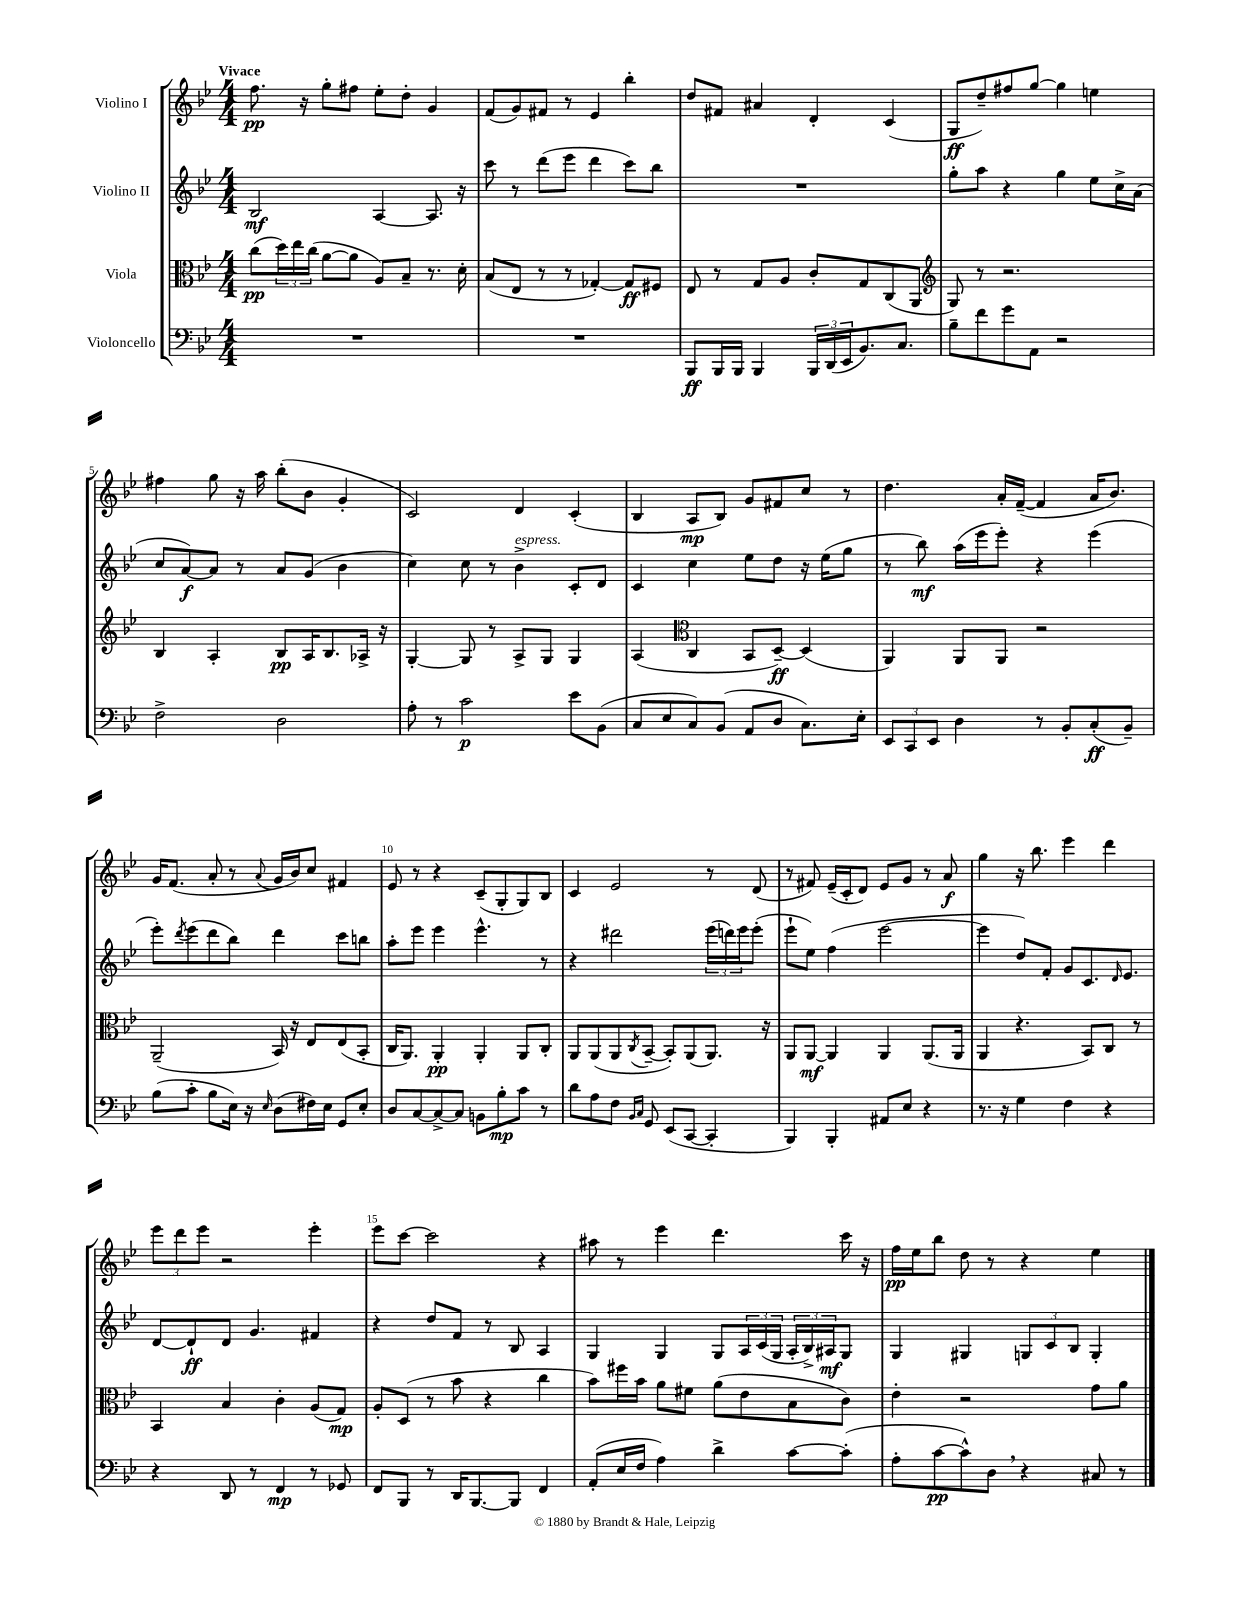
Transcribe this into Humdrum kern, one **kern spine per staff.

**kern	**dynam	**kern	**dynam	**kern	**dynam	**kern	**dynam
*part4	*part4	*part3	*part3	*part2	*part2	*part1	*part1
*staff4	*staff4	*staff3	*staff3	*staff2	*staff2	*staff1	*staff1
*I"Violoncello	*	*I"Viola	*	*I"Violino II	*	*I"Violino I	*
*clefF4	*	*clefC3	*	*clefG2	*	*clefG2	*
*k[b-e-]	*	*k[b-e-]	*	*k[b-e-]	*	*k[b-e-]	*
*M4/4	*	*M4/4	*	*M4/4	*	*M4/4	*
=1	=1	=1	=1	=1	=1	=1	=1
!	!	!	!	!	!	!LO:TX:a:B:t=Vivace	!
1r	.	(8cc\L	pp	2B-/	mf	8.ff\	pp
.	.	24dd\L)	.	.	.	.	.
.	.	24ee-\	.	.	.	.	.
.	.	.	.	.	.	16r	.
.	.	(24cc\JJ	.	.	.	.	.
.	.	[8a\L	.	.	.	8gg'\L	.
.	.	8a\J]	.	.	.	8ff#X\J	.
.	.	8A/L)	.	[4A/	.	8ee-'\L	.
.	.	8B-~/J	.	.	.	8dd'\J	.
.	.	8.r	.	8.A/]	.	4g/	.
.	.	16d'\	.	16r	.	.	.
=2	=2	=2	=2	=2	=2	=2	=2
1r	.	(8B-/L	.	8ccc\	.	(8f/L	.
.	.	8E-/J	.	8r	.	8g/)	.
.	.	8r	.	(8ddd\L	.	8f#X/J	.
.	.	8r	.	8eee-\J	.	8r	.
.	.	[4G-X'/)	.	4ddd\	.	4e-/	.
.	.	8G-/L]	ff	8ccc\L)	.	4bb-'\	.
.	.	8F#X/J	.	8bb-\J	.	.	.
=3	=3	=3	=3	=3	=3	=3	=3
8BBB-/L	ff	8E-/	.	1r	.	8dd/L	.
16BBB-/L	.	8r	.	.	.	8f#X/J	.
16BBB-/JJ	.	.	.	.	.	.	.
4BBB-/	.	8G/L	.	.	.	4a#X/	.
.	.	8A/J	.	.	.	.	.
24BBB-/LL	.	8c'/L	.	.	.	4d'/	.
(24DD/	.	.	.	.	.	.	.
24EE-/J	.	.	.	.	.	.	.
8.BB-/)	.	8G/	.	.	.	.	.
.	.	(8C/	.	.	.	(4c/	.
8.C/J	.	.	.	.	.	.	.
.	.	8AA/J	.	.	.	.	.
=4	=4	=4	=4	=4	=4	=4	=4
*	*	*clefG2	*	*	*	*	*
8B-~\L	.	8G/)	.	8gg'\L	.	8G/L	ff
8f\	.	8r	.	8aa\J	.	8dd~/)	.
8g\	.	2.r	.	4r	.	8ff#X/	.
8AA\J	.	.	.	.	.	[8gg/J	.
2r	.	.	.	4gg\	.	4gg\]	.
.	.	.	.	8ee-\L	.	4een\	.
.	.	.	.	16cc^\L	.	.	.
.	.	.	.	(16a\JJ	.	.	.
!!LO:LB:g=z
=5	=5	=5	=5	=5	=5	=5	=5
2F^\	.	4B-/	.	8cc/L	.	4ff#X\	.
.	.	.	.	[8a/)	f	.	.
.	.	4A'/	.	8a/J]	.	8gg\	.
.	.	.	.	8r	.	16r	.
.	.	.	.	.	.	16aa\	.
2D\	.	8B-/L	pp	8a/L	.	(8bb-'\L	.
.	.	16A/K	.	(8g/J	.	8b-\J	.
.	.	8.B-/	.	.	.	.	.
.	.	.	.	4b-\	.	4g'/	.
.	.	16A-X^/Jk	.	.	.	.	.
.	.	16r	.	.	.	.	.
=6	=6	=6	=6	=6	=6	=6	=6
8A'\	.	[4G'/	.	4cc\)	.	2c/)	.
8r	.	.	.	.	.	.	.
2c\	p	8G/]	.	8cc\	.	.	.
.	.	8r	.	8r	.	.	.
!	!	!	!	!LO:TX:a:i:t=espress.	!	!	!
.	.	8A^/L	.	4b-^\	.	4d/	.
.	.	8G/J	.	.	.	.	.
8e-\L	.	4G/	.	8c'/L	.	(4c'/	.
(8BB-\J	.	.	.	8d/J	.	.	.
=7	=7	=7	=7	=7	=7	=7	=7
8C/L	.	(4A/	.	4c/	.	4B-/	.
8E-/	.	.	.	.	.	.	.
*	*	*clefC3	*	*	*	*	*
8C/)	.	4C/	.	4cc\	.	8A/L	mp
(8BB-/J	.	.	.	.	.	8B-/J)	.
8AA/L	.	8BB-/L	.	8ee-\L	.	8g/L	.
8D/J	.	[8D~/J)	ff	8dd\J	.	8f#X/	.
8.C\L)	.	(4D/]	.	16r	.	8cc/J	.
.	.	.	.	(16ee-\KL	.	.	.
.	.	.	.	8gg\J	.	8r	.
16E-'\Jk	.	.	.	.	.	.	.
=8	=8	=8	=8	=8	=8	=8	=8
12EE-/L	.	4AA/)	.	8r	.	4.dd\	.
12CC/	.	.	.	.	.	.	.
.	.	.	.	8bb-\)	mf	.	.
12EE-/J	.	.	.	.	.	.	.
4D\	.	8AA/L	.	(16aa\LL	.	.	.
.	.	.	.	16eee-\J	.	.	.
.	.	8AA/J	.	8eee-'\J)	.	16a'/LL	.
.	.	.	.	.	.	([16f~/JJ	.
8r	.	2r	.	4r	.	4f/]	.
8BB-'/L	.	.	.	.	.	.	.
(8C'/	ff	.	.	(4eee-\	.	16a/KL	.
.	.	.	.	.	.	8.b-/J)	.
8BB-~/J)	.	.	.	.	.	.	.
!!LO:LB:g=z
=9	=9	=9	=9	=9	=9	=9	=9
(8B-\L	.	(2AA~/	.	8eee-'\L)	.	16g/KL	.
.	.	.	.	.	.	(8.f/J	.
.	.	.	.	8qddd/	.	.	.
8c'\J	.	.	.	(8eee-\	.	.	.
8B-\L	.	.	.	8ddd\	.	8a'/	.
16E-\Jk)	.	.	.	8bb-\J)	.	8r	.
16r	.	.	.	.	.	.	.
16qqE-/	.	.	.	.	.	8qqa/	.
(8D\L	.	16BB-/)	.	4ddd\	.	16g/LL	.
.	.	16r	.	.	.	16b-/J)	.
16F#X\L)	.	8E-/L	.	.	.	8cc/J	.
16E-\JJ	.	.	.	.	.	.	.
8GG/L	.	(8E-/	.	8ccc\L	.	4f#X/	.
8E-'/J	.	8BB-'/J	.	8bbn\J	.	.	.
=10	=10	=10	=10	=10	=10	=10	=10
8D/L	.	16C/KL	.	8aa'\L	.	8e-/	.
.	.	8.AA/J)	.	.	.	.	.
[8C/	.	.	.	8eee-\J	.	8r	.
8C^/_	.	4AA'/	pp	4eee-\	.	4r	.
8C/J]	.	.	.	.	.	.	.
8BBn\L	.	4AA'/	.	4.eee-^^\	.	(8c~/L	.
8B-'\	mp	.	.	.	.	8G'/	.
8c\J	.	8AA/L	.	.	.	8G/)	.
8r	.	8C'/J	.	8r	.	8B-/J	.
=11	=11	=11	=11	=11	=11	=11	=11
8d\L	.	8AA/L	.	4r	.	4c/	.
8A\	.	(8AA/	.	.	.	.	.
8F\J	.	8AA/	.	2ddd#X\	.	2e-/	.
16qqBB-/LL	.	.	.	.	.	.	.
16qqC/JJ	.	8qC/	.	.	.	.	.
8GG/	.	[8BB-~/J	.	.	.	.	.
(8EE-/L	.	8BB-'/L])	.	.	.	.	.
[8CC/J	.	(8AA/	.	.	.	.	.
4CC'/]	.	8.AA/J)	.	(24eee-\LL	.	8r	.
.	.	.	.	24dddn\)	.	.	.
.	.	.	.	24eee-\J	.	.	.
.	.	.	.	(8eee-'\J	.	(8d/	.
.	.	16r	.	.	.	.	.
=12	=12	=12	=12	=12	=12	=12	=12
4BBB-/)	.	8AA/L	.	8eee-`\L	.	8r	.
.	.	[8AA/J	mf	8ee-\J)	.	8f#X/)	.
4BBB-'/	.	4AA/]	.	(4ff\	.	(16e-~/LL	.
.	.	.	.	.	.	16c'/J	.
.	.	.	.	.	.	8d/J)	.
8AA#X/L	.	4AA/	.	[2eee-\	.	8e-/L	.
8E-/J	.	.	.	.	.	8g/J	.
4r	.	(8.AA/L	.	.	.	8r	.
.	.	.	.	.	.	8a/	f
.	.	16AA/Jk	.	.	.	.	.
=13	=13	=13	=13	=13	=13	=13	=13
8.r	.	4AA/	.	4eee-\]	.	4gg\	.
16r	.	.	.	.	.	.	.
4G\	.	4.r	.	8dd/L)	.	16r	.
.	.	.	.	.	.	8.bb-\	.
.	.	.	.	8f'/J	.	.	.
4F\	.	.	.	8g/L	.	4eee-\	.
.	.	8BB-/L)	.	8.c/	.	.	.
4r	.	8C/J	.	.	.	4ddd\	.
.	.	.	.	16qqd/	.	.	.
.	.	.	.	8.e-/J	.	.	.
.	.	8r	.	.	.	.	.
!!LO:LB:g=z
=14	=14	=14	=14	=14	=14	=14	=14
4r	.	4BB-/	.	[8d/L	.	12eee-\L	.
.	.	.	.	.	.	12ddd\	.
.	.	.	.	8d`/]	ff	.	.
.	.	.	.	.	.	12eee-\J	.
8DD/	.	4B-/	.	8d/J	.	2r	.
8r	.	.	.	4.g/	.	.	.
4FF/	mp	4c'\	.	.	.	.	.
8r	.	(8A/L	.	4f#X/	.	4eee-'\	.
8GG-X/	.	8G/J)	mp	.	.	.	.
=15	=15	=15	=15	=15	=15	=15	=15
8FF/L	.	8A'/L	.	4r	.	8eee-\L	.
8BBB-/J	.	(8D/J	.	.	.	[8ccc\J	.
8r	.	8r	.	8dd/L	.	2ccc\]	.
16DD/KL	.	8b-\	.	8f/J	.	.	.
[8.BBB-/	.	.	.	.	.	.	.
.	.	4r	.	8r	.	.	.
8BBB-/J]	.	.	.	8B-/	.	.	.
4FF/	.	4cc\	.	4A/	.	4r	.
=16	=16	=16	=16	=16	=16	=16	=16
(8AA'/L	.	8b-\L)	.	4G/	.	8aa#X\	.
16E-/L	.	16ff#X\L	.	.	.	8r	.
16F/JJ	.	16b-\JJ	.	.	.	.	.
4A\)	.	8a\L	.	4G/	.	4eee-\	.
.	.	8f#X\J	.	.	.	.	.
4d^\	.	(8a\L	.	8G/L	.	4.ddd\	.
.	.	8e-\	.	24A/L	.	.	.
.	.	.	.	(24c/	.	.	.
.	.	.	.	24G/JJ	.	.	.
[8c\L	.	8B-\	.	24A'/LL	.	.	.
.	.	.	.	24B-^/)	.	.	.
.	.	.	.	24A#X/J	mf	.	.
(8c'\J]	.	8c\J)	.	8G/J	.	16ccc\	.
.	.	.	.	.	.	16r	.
=17	=17	=17	=17	=17	=17	=17	=17
8A'\L	.	4e-'\	.	4G/	.	16ff\LL	pp
.	.	.	.	.	.	16ee-\J	.
[8c\	pp	.	.	.	.	8bb-\J	.
8c^^\])	.	2r	.	4G#X/	.	8dd\	.
8D,\J	.	.	.	.	.	8r	.
4r	.	.	.	12Gn/L	.	4r	.
.	.	.	.	12c/	.	.	.
.	.	.	.	12B-/J	.	.	.
8C#X/	.	8g\L	.	4G'/	.	4ee-\	.
8r	.	8a\J	.	.	.	.	.
==	==	==	==	==	==	==	==
*-	*-	*-	*-	*-	*-	*-	*-
